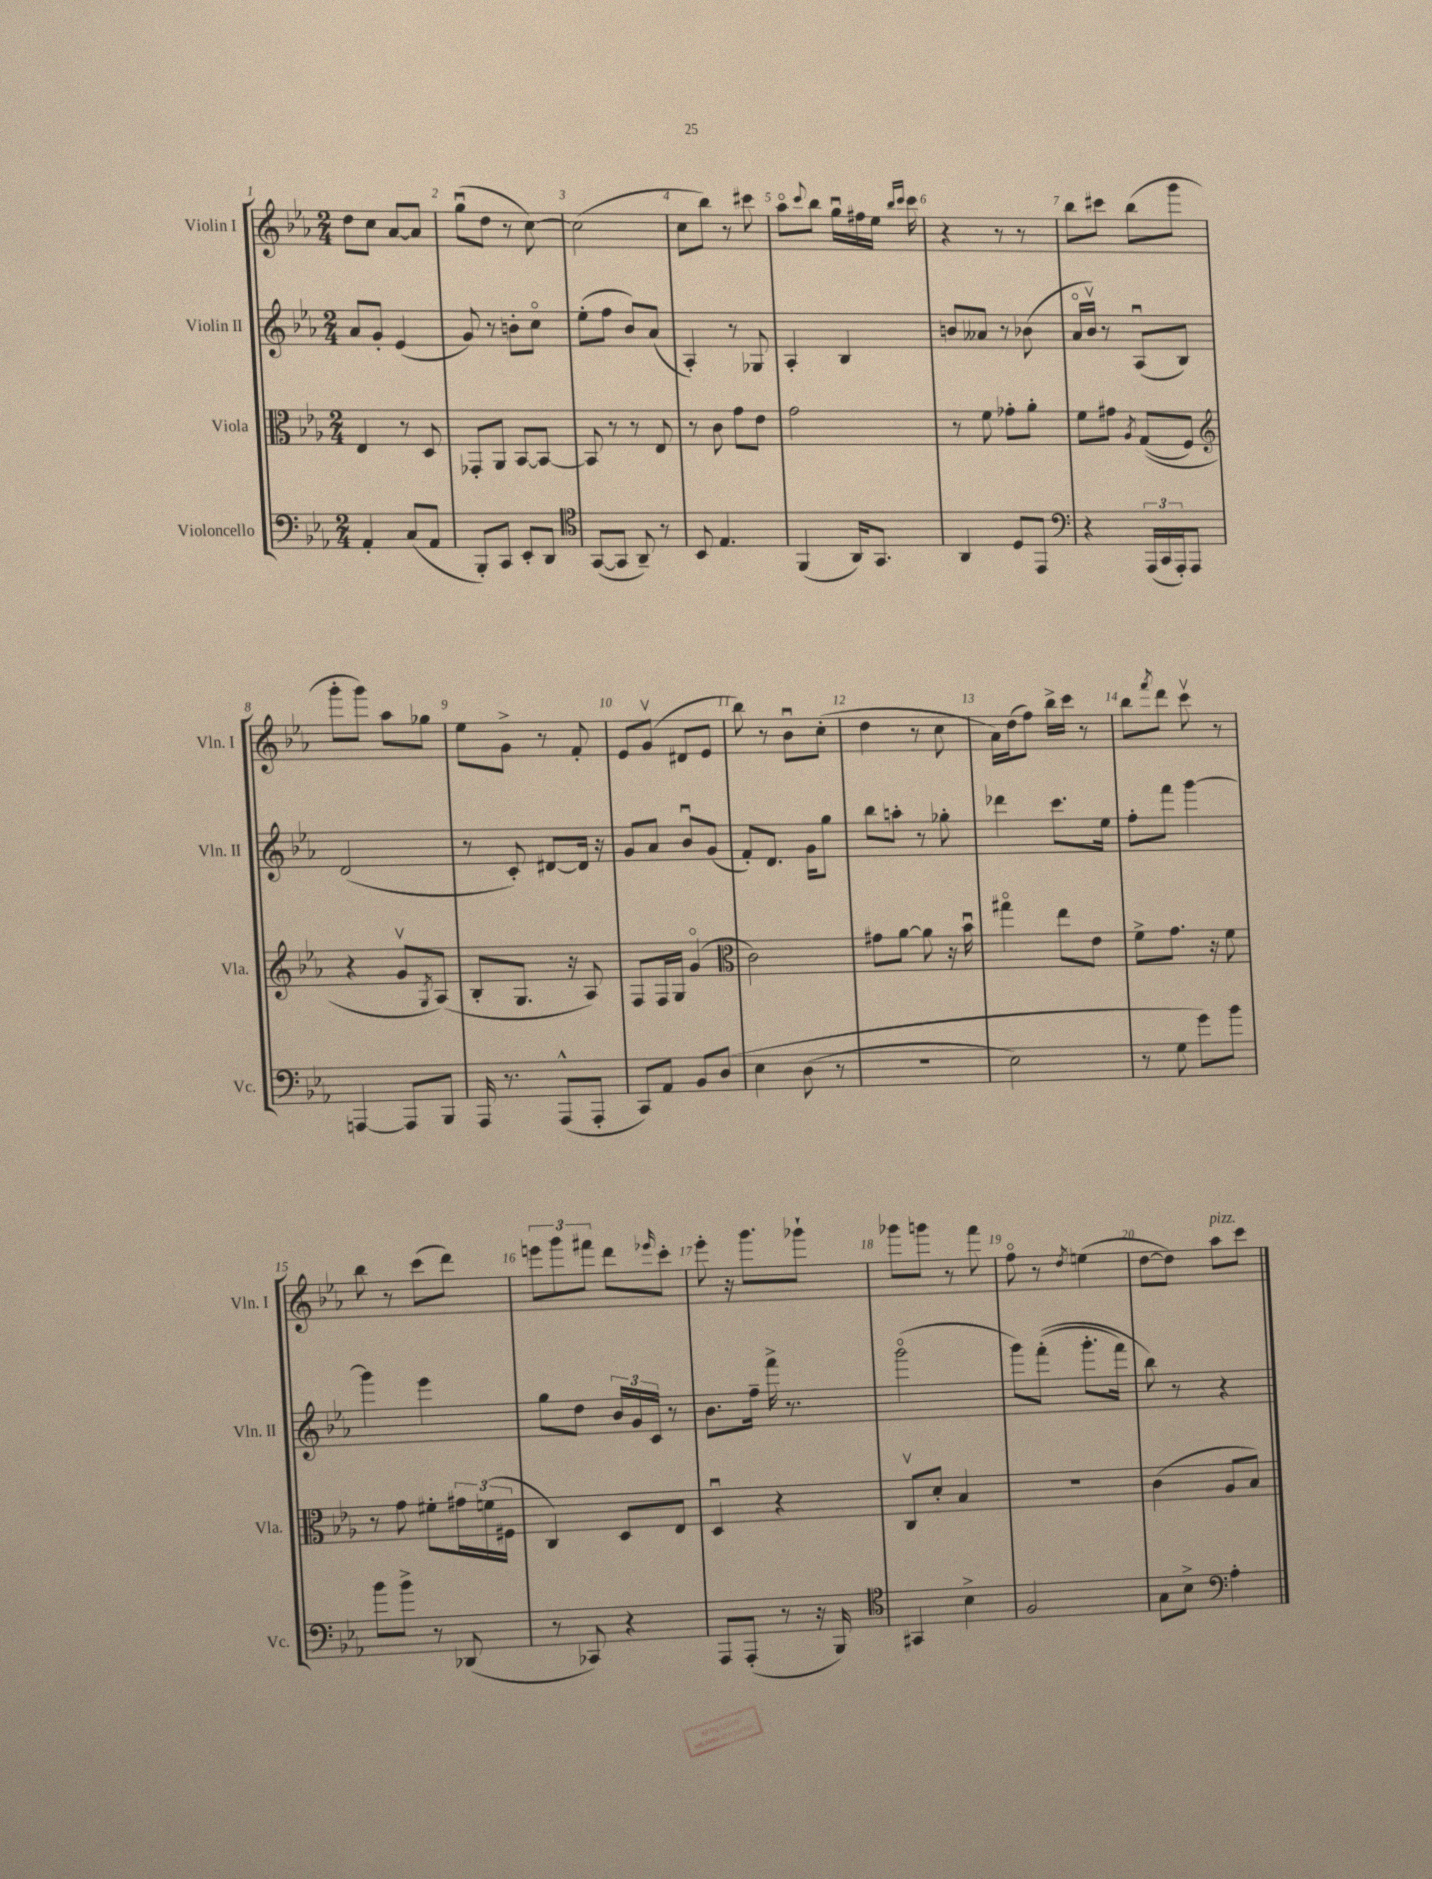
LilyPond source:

<<
\new StaffGroup <<
\new Staff = "s0" \with { instrumentName = "Violin I" shortInstrumentName = "Vln. I" } {
    \clef treble \key ees \major \numericTimeSignature \time 2/4
    d''8 c''8 aes'8~ aes'8 |
    g''8\downbow( d''8 r8 c''8~) |
    c''2( |
    c''8 bes''8) r8 cis'''8 |
    aes''8\flageolet \appoggiatura { c'''8 } bes''8 g''16\downbow fis''16 ees''16 \grace { bes''16 c'''16 } c'''16 |
    r4 r8 r8 |
    bes''8 cis'''8 bes''8( g'''8 |
    g'''8-. g'''8) aes''8 ges''8 |
    ees''8 g'8-> r8 f'8-. |
    ees'8 g'8\upbow( dis'8 ees'8 |
    bes''8) r8 bes'8\downbow c''8-.( |
    d''4 r8 c''8 |
    aes'16) d''16( f''8) bes''16-> c'''16 r8 |
    bes''8 \acciaccatura { f'''8 } d'''8 c'''8\upbow r8 |
    bes''8 r8 c'''8( d'''8) |
    \tuplet 3/2 { e'''8 g'''8 fis'''8 } d'''8 \grace { ees'''16 } c'''8-. |
    ees'''8-. r16 g'''8. ges'''8-! |
    ges'''8 g'''8 r8 f'''8 |
    f''8\flageolet r8 \acciaccatura { d''8 } e''4( |
    d''8~ d''8) aes''8^\markup { \italic "pizz." } c'''8 \bar "|." |
}
\new Staff = "s1" \with { instrumentName = "Violin II" shortInstrumentName = "Vln. II" } {
    \clef treble \key ees \major \numericTimeSignature \time 2/4
    aes'8 g'8-. ees'4( |
    g'8) r8 b'8-. c''8\flageolet |
    ees''8-.( f''8 bes'8) aes'8( |
    aes4-.) r8 ges8 |
    aes4-. bes4 |
    b'8 aeses'8 r8 bes'8( |
    aes'16\flageolet bes'16\upbow) r8 aes8\downbow( bes8) |
    d'2( |
    r8 c'8-.) dis'8~ dis'16 r16 |
    g'8 aes'8 bes'8\downbow g'8( |
    f'8-.) d'8. g'16 g''8 |
    bes''8 a''8-. r8 ges''8-. |
    des'''4 c'''8. ees''16 |
    f''8-. f'''8 g'''4~ |
    g'''4 ees'''4 |
    g''8 d''8 \tuplet 3/2 { bes'16 g'16 c'16 } r8 |
    bes'8. f''16-- f'''16-> r8. |
    g'''2\flageolet( |
    g'''8) f'''8-.(\( g'''8.-. f'''16) |
    bes''8\) r8 r4 \bar "|." |
}
\new Staff = "s2" \with { instrumentName = "Viola" shortInstrumentName = "Vla." } {
    \clef alto \key ees \major \numericTimeSignature \time 2/4
    ees4 r8 d8 |
    ges,8-. aes,8 bes,8~ bes,8~ |
    bes,8 r8 r8 ees8 |
    r8 c'8 g'8 ees'8 |
    g'2 |
    r8 f'8 ges'8-. aes'8-. |
    f'8 gis'8 \acciaccatura { aes8 } g8(\( f8) |
    \clef treble r4 g'8\upbow \acciaccatura { g8 } aes8(\) |
    bes8-. g8. r16 aes8) |
    f8 f16 g16 g'4\flageolet( |
    \clef alto c'2) |
    gis'8 aes'8~ aes'8 r16 bes'16\downbow |
    gis''4\flageolet ees''8 ees'8 |
    f'8-> g'8. r16 f'8 |
    r8 g'8 fis'8-. \tuplet 3/2 { gis'16 f'16( fis16 } |
    c4) d8 ees8 |
    d4\downbow r4 |
    c8\upbow d'8-. bes4 |
    r2 |
    c'4( aes8 bes8) \bar "|." |
}
\new Staff = "s3" \with { instrumentName = "Violoncello" shortInstrumentName = "Vc." } {
    \clef bass \key ees \major \numericTimeSignature \time 2/4
    aes,4-. c8( aes,8 |
    bes,,8-.) c,8 ees,8-. d,8 |
    \clef tenor g,8~( g,8 aes,8--) r8 |
    bes,8 ees4. |
    f,4( aes,16) g,8. |
    aes,4 d8 ees,8 |
    \clef bass r4 \tuplet 3/2 { aes,,16( c,16 aes,,16-.) } aes,,8 |
    a,,4~ a,,8 bes,,8 |
    aes,,16 r8. aes,,8-^( aes,,8-. |
    c,8) aes,8 bes,8 d8\( |
    ees4 d8( r8 |
    r2 |
    ees2) |
    r8 g8 g'8\) bes'8 |
    bes'8 bes'8-> r8 des,8( |
    r8 ces,8) r4 |
    aes,,8 aes,,8-.( r8 r16 bes,,16) |
    \clef tenor gis,4 bes4-> |
    f2 |
    g8 bes8-> \clef bass aes4-. \bar "|." |
}
>>
>>
\layout { \context { \Score \override BarNumber.break-visibility = ##(#f #t #t) barNumberVisibility = #all-bar-numbers-visible } }
